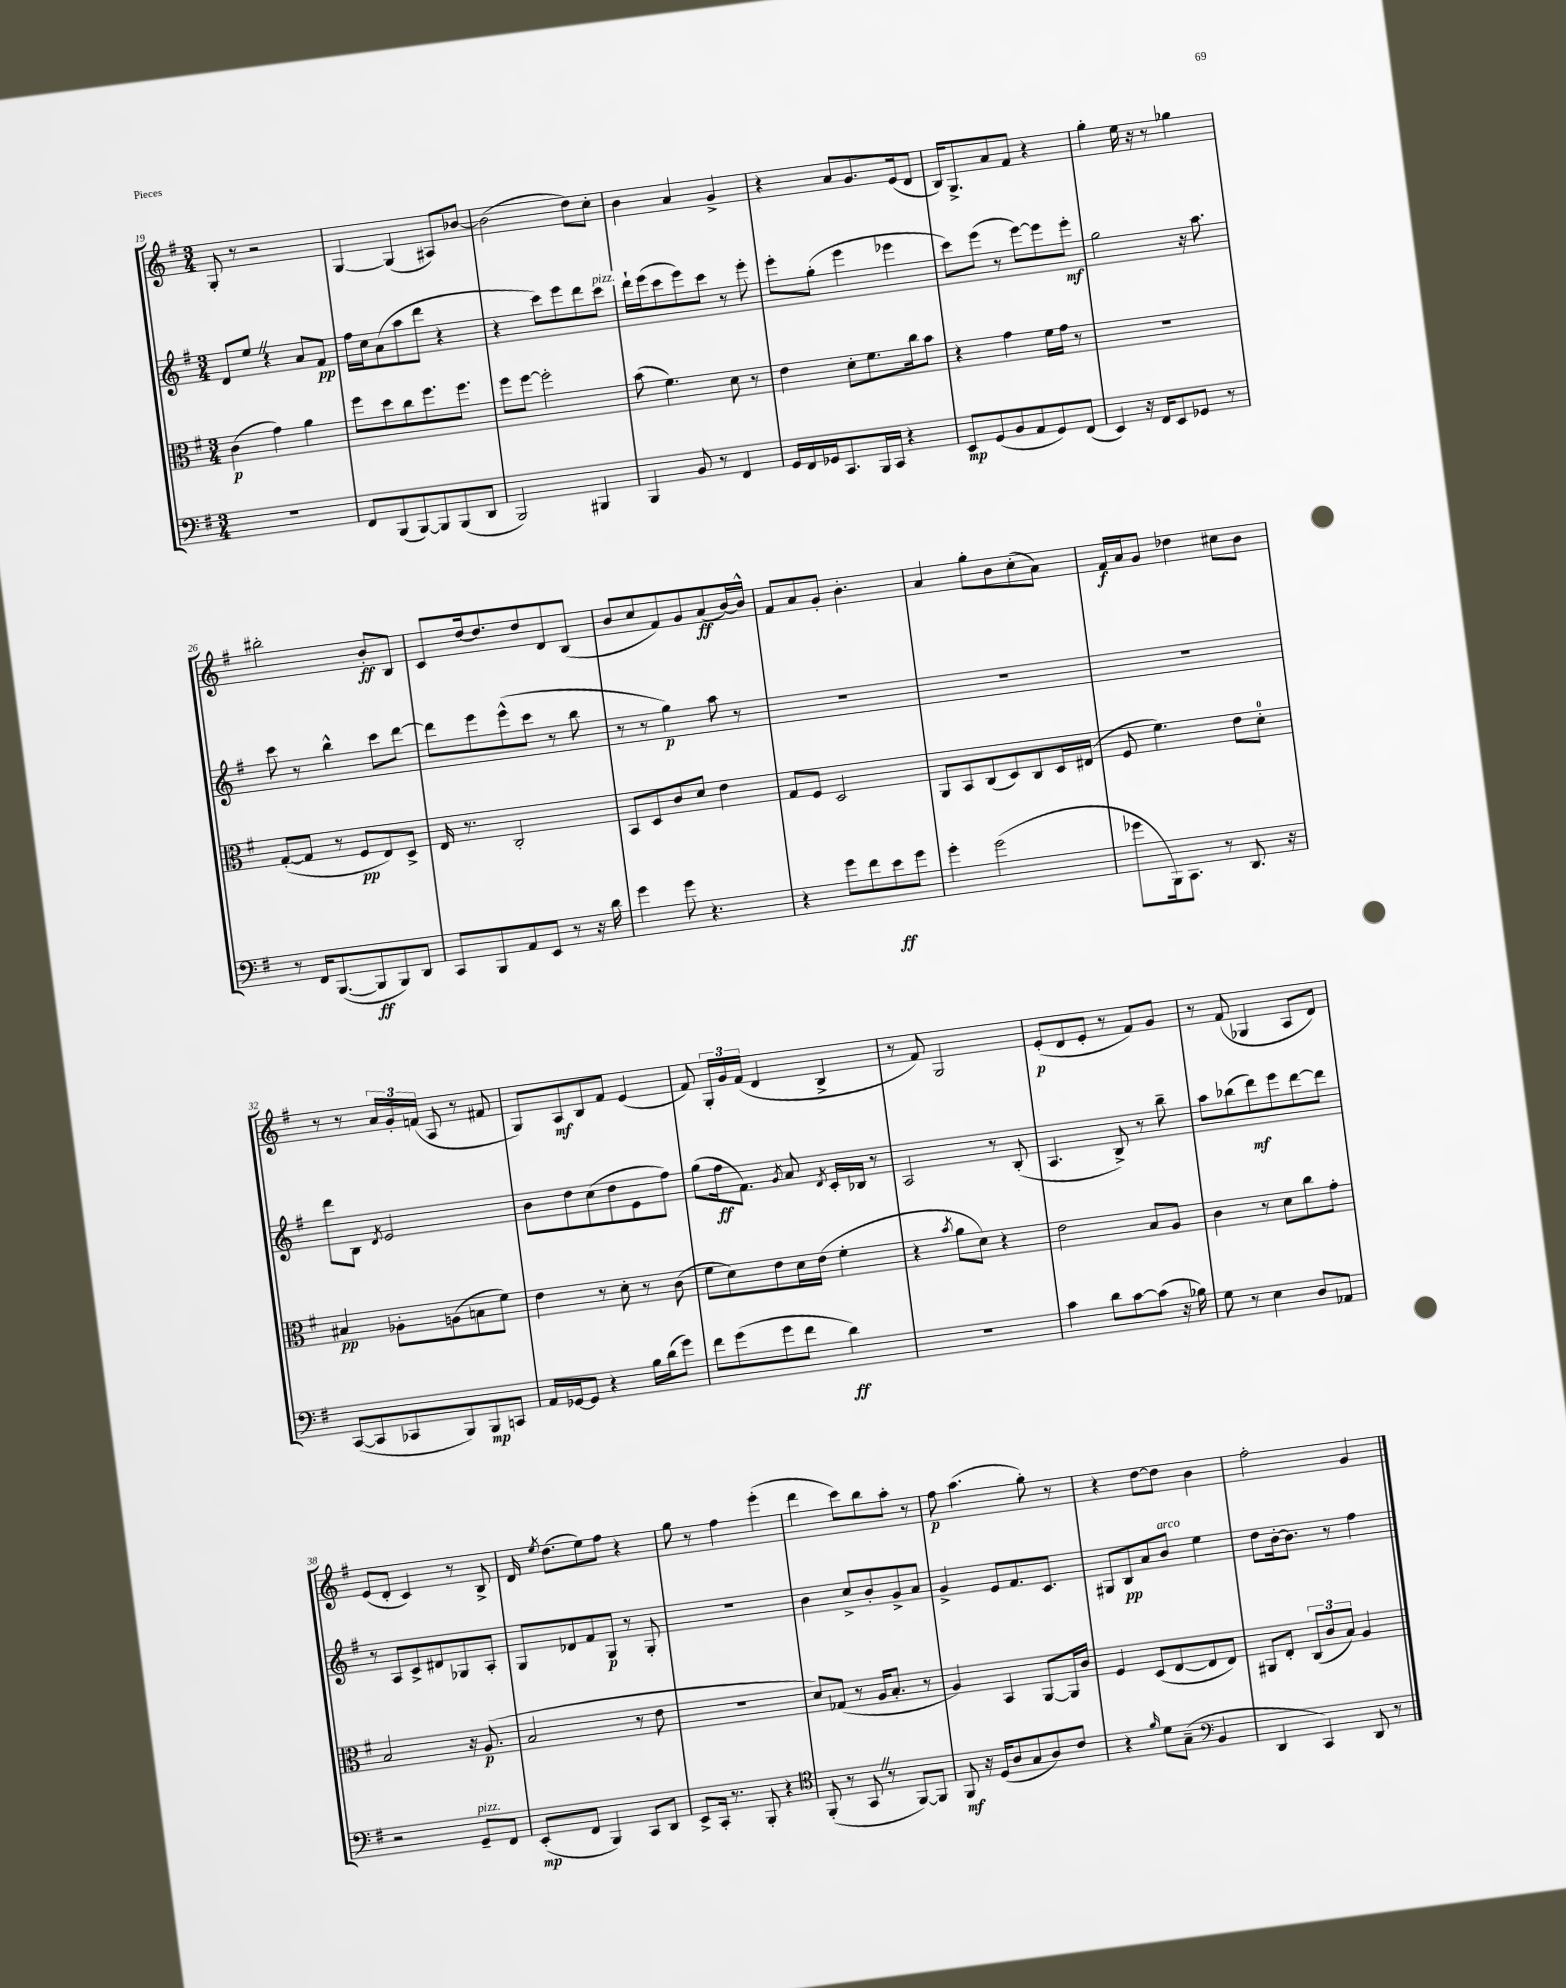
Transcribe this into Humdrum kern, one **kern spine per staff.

**kern	**kern	**kern	**kern
*staff4	*staff3	*staff2	*staff1
*clefF4	*clefC3	*clefG2	*clefG2
*k[f#]	*k[f#]	*k[f#]	*k[f#]
*M3/4	*M3/4	*M3/4	*M3/4
2.r	(4c\	8d/L	8G'/
.	.	8ee/J	8r
.	4g\)	4r	2r
.	4a\	8a/L	.
.	.	8f#/J	.
=	=	=	=
8FF#/L	8ff#\L	16ff#\LL	[4G/
.	.	16cc\J	.
(8BBB/	8dd\	(8a\	.
[8BBB/)	8cc\	8aa\	(4G/]
8BBB/]	8.ff#\	8ddd\J	.
(8BBB/	.	4r	8A#/L)
.	8.ff#\J	.	.
8DD/J	.	.	[8b-/J
=	=	=	=
2BBB/)	8ff#\L	4r	(2b-\]
.	[8ff#\J	.	.
.	2ff#'\]	8ccc\L)	.
.	.	8eee\	.
4BBB#/	.	8ddd\	8dd\L)
.	.	8ccc\J	8cc'\J
=	=	=	=
4BBB/	(8b\	16ddd`\LL	4b\
.	.	(16eee\J	.
.	4.f#\)	8ccc\	.
8BB/	.	8eee\)	4a/
8r	.	8ccc\J	.
4FF#/	8d\	8r	4g^/
.	8r	8eee'\	.
=	=	=	=
16GG/LL	4e\	8eee'\L	4r
16FF#/	.	.	.
16GG-/J	.	(8gg'\J	.
8.CC/	.	.	.
.	8d'\L	4eee\	8a/L
16BBB/L	8.f#\	.	8.g/
16CC/JJ	.	.	.
4r	.	4eee-\	.
.	16cc\k	.	(16e/k
.	8b\J	.	8d/J
=	=	=	=
8EE/L	4r	8ccc\L)	16B/LK)
.	.	.	8.G^/
(8GG/	.	(8eee\J	.
8BB/	4g\	8r	8a/
8AA/	.	[8eee\L)	8f#/J
8GG/)	16f#\LL	8eee\]	4r
.	16g\JJ	.	.
(8FF#/J	8r	8eee'\J	.
=	=	=	=
4EE/)	2.r	2gg\	4gg'\
16r	.	.	16ee\
16FF#/LK	.	.	16r
8EE/	.	.	8r
8GG-/J	.	16r	4gg-\
.	.	8.aa\	.
8r	.	.	.
=	=	=	=
8r	([8G'/L	8ccc\	2bb#'\
16FF#/LK	8G/]J	8r	.
([8.BBB/	.	.	.
.	8r	4bb^^\	.
8BBB/]	8F#/L	.	.
8BBB/)	8E/)	8ccc\L	8b'/L
8DD/J	8D^/J	[8ddd\J	8B/J
=	=	=	=
8CC/L	16E/	8ddd\]L	8c/L
.	8.r	.	.
8BBB/	.	8eee\	[16dd/k
.	.	.	8.dd/]
8AA/	2C'/	(8eee^^\	.
8EE/J	.	8ccc\J	8dd/
8r	.	8r	8d/
16r	.	8bb\	(8B/J
16d\	.	.	.
=	=	=	=
4g\	8BB/L	8r	8b/L
.	8D/	8r	8cc/
8g\	8c/	4gg\)	8f#/)
4.r	8d/J	.	8g/
.	4e\	8aa\	(8a/
.	.	8r	[16b/L)
.	.	.	16b^^/]JJ
=	=	=	=
4r	8G/L	2.r	8f#/L
.	8F#/J	.	8a/
8g\L	2D/	.	8g'/J
8f#\	.	.	4.b'\
8e\	.	.	.
8g\J	.	.	.
=	=	=	=
4g'\	8AA/L	2.r	4a/
.	8BB/	.	.
(2g\	(8C/	.	8gg'\L
.	8D/)	.	8b\
.	8C/	.	(8cc'\
.	16D/L	.	8a\J)
.	(16E#/JJ	.	.
=	=	=	=
8g-\L	8F#/	2.r	16f#/LL
.	.	.	16a/J
16BBB\k)	4.f#\)	.	8g/J
8.CC\J	.	.	.
.	.	.	4dd-\
8r	.	.	.
8.DD/	8e\L	.	8cc#\L
.	8d'\J	.	8b\J
16r	.	.	.
=	=	=	=
([8CC/L	4B#/	8ddd\L	8r
8CC/]	.	8B\J	8r
.	.	8qd/	.
8CC-/	8A-'\L	2e/	24a/LL
.	.	.	24g'/
.	.	.	(24f/JJ
8BBB/)	(8A\	.	8A/
8BBB/	8B\	.	8r
8CC/J	8f#\J)	.	8f#/
=	=	=	=
16AA/LL	4e\	8b\L	8G/L)
[16GG-/J	.	.	.
8GG-/]J	.	8dd\	8A/
4r	8r	(8cc\	8B/
.	8d'\	8dd\	8f#/J
16B\LL	8r	8e\	(4e/
(16d\J	.	.	.
8g\J)	(8c\	8ff#\J)	.
=	=	=	=
8f#\L	8f#\L	(8gg\L	8f#/)
(8g\	8d\)	16ff#\k	24G'/LL
.	.	.	24g/
.	.	8.f#\J)	.
.	.	.	(24f#/JJ
8g\	8e\	.	4d/
.	.	8qg/	.
8f#\J	16d\L	8a/	.
.	(16e\JJ	.	.
.	.	8qd/	.
4d\)	4f#'\	16c'/LL	4B^/
.	.	16B-/JJ	.
.	.	8r	.
=	=	=	=
2.r	4r	2A/	8r
.	.	.	8f#/)
.	8qb/	.	.
.	8a\L	.	2G/
.	8d\J)	.	.
.	4r	8r	.
.	.	(8B'/	.
=	=	=	=
4c\	2e\	4.A/	(8e'/L
.	.	.	8d/
8d\L	.	.	8e'/J
[8c\	.	8B^/)	8r
(8c\]J	8B/L	8r	8f#/L)
16r	8A/J	8bb~\	8g/J
16B-\)	.	.	.
=	=	=	=
8G\	4c\	8aa\L	8r
8r	.	(8bb-\	(8f#/
4E\	8r	8ddd\)	4G-/
.	8d\L	8eee\	.
8D/L	8cc\	[8ddd\	8A/L
8AA-/J	8g'\J	8ddd\]J	8d/J)
=	=	=	=
2r	2B/	8r	(8e/L
.	.	8A/L	8d'/J
.	.	8c^/	4c/)
.	.	8d#/	.
8GG~/L	16r	8G-/	8r
.	(8.A/	.	.
8FF#/J	.	8A'/J	8B^/
=	=	=	=
(8EE'/L	2B/	8G/L	16d/
.	.	.	8qee/
.	.	.	(8.dd\L
8FF#/J	.	8d-/	.
4BBB/)	.	8f#/	8ee\)
.	.	8G/J	8ff#\J
8CC/L	8r	8r	4r
8DD/J	8e\	8G'/	.
=	=	=	=
8EE^/L	2.r	2.r	8gg\
16CC'/Jk	.	.	8r
8.r	.	.	.
.	.	.	4ff#\
8BBB'/	.	.	.
4r	.	.	(4eee'\
=	=	=	=
*clefC4	*	*	*
(8FF#'/	8d/L)	4b\	4ddd\
8r	(8G-/J	.	.
8GG/	8r	8cc^/L	8ccc\L)
8r	16A/LK	8b'/	8bb\
.	8.B'/J	.	.
[8FF#/L)	.	8g^/	8aa'\J
8FF#/]J	8r	8a/J	8r
=	=	=	=
8FF#/	4A/)	4g^/	8ff#\
16r	.	.	(4.aa\
(16D/LK	.	.	.
8A/	4BB/	8e/L	.
8G/	.	8.f#/	.
8A/)	[8AA/L	.	8gg'\)
.	.	8.c/J	.
8c/J	16AA/]L	.	8r
.	16c/JJ	.	.
=	=	=	=
4r	4F#/	8G#/L	4r
.	.	8B/	.
16qqf#/	.	.	.
8d\L	(8D/L	8a/	[8dd\L
(8G~\J	[8E/	8b/J	8dd\]J
*clefF4	*	*	*
4BB/	8E/]	4ee\	4b\
.	8E/J)	.	.
=	=	=	=
4DD/	8AA#/L	8dd\L	2ff#'\
.	8E'/J	[16b'\k	.
.	.	8.b\]J	.
4CC/)	(12C/L	.	.
.	12c/	.	.
.	.	8r	.
.	12B/J)	.	.
8DD/	4A/	4ff#\	4g/
8r	.	.	.
==	==	==	==
*-	*-	*-	*-
